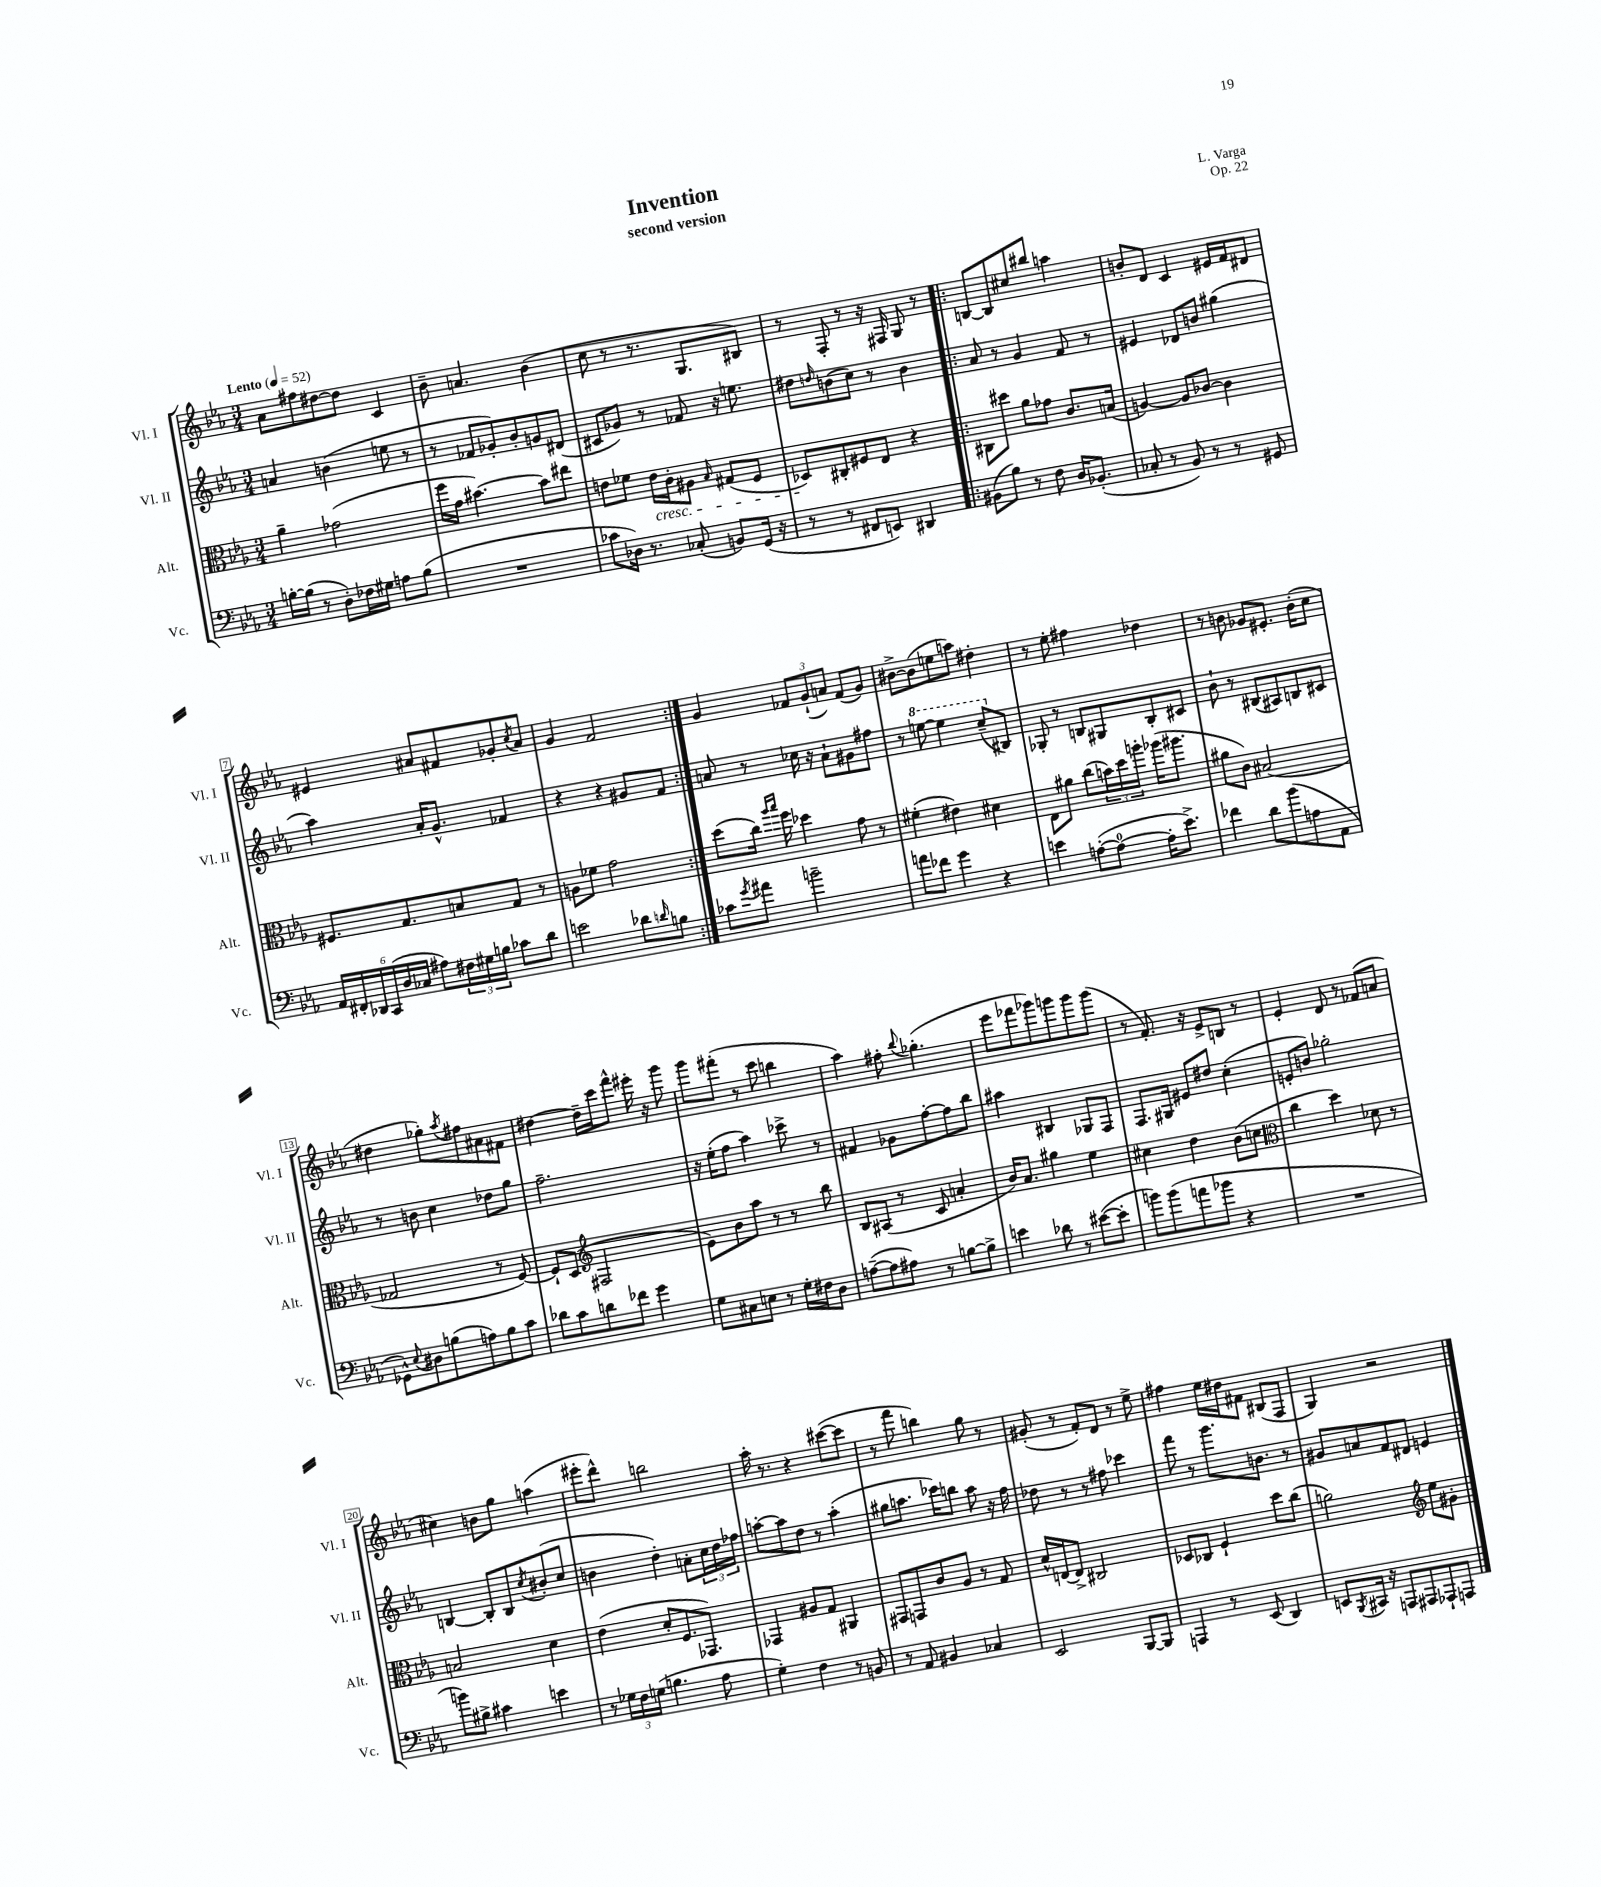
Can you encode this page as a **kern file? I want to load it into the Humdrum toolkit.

**kern	**kern	**kern	**kern
*part4	*part3	*part2	*part1
*staff4	*staff3	*staff2	*staff1
*I"Vc.	*I"Alt.	*I"Vl. II	*I"Vl. I
*I'Vc.	*I'Alt.	*I'Vl. II	*I'Vl. I
*clefF4	*clefC3	*clefG2	*clefG2
*k[b-e-a-]	*k[b-e-a-]	*k[b-e-a-]	*k[b-e-a-]
*M3/4	*M3/4	*M3/4	*M3/4
*MM52	*MM52	*MM52	*MM52
=1	=1	=1	=1
!	!	!	!LO:TX:a:B:t=Lento
[16Bn'\LL	4a-~\	4an/	8a-\L
(16B\JJ]	.	.	.
8r	.	.	8ff#X\
8D'\L)	(2g-X\	(4bn\	[8dd#X\
16F-X\L	.	.	8dd#\J]
16G#X\JJ	.	.	.
8An\L	.	8een\	4c/
(8B\J	.	8r	.
=2	=2	=2	=2
2.r	16ff\LL	8r	8b-~\
.	16g\JJ	.	.
.	[4.b#X\)	8f-X/L	4.an/
.	.	8g-X'/)	.
.	.	8b-'/	.
.	8b#\L]	8gn/	(4b-\
.	8ee#X\J	(8d#X/J	.
=3	=3	=3	=3
8c-X\L	8en\L	8c#X/L	8cc\
16D-X\Jk)	8f-X\J	8g-X/J)	8r
8.r	.	.	.
!	!LO:TX:b:i:t=cresc.	!	!
.	16e\LL	8r	8.r
.	16c'\J	.	.
(8C-X'/	8A#X\J	8f-X/	.
.	.	.	8.G/L
.	16qqB-/	.	.
8BBn/L)	(8G#X/L	16r	.
.	.	8.een\	.
(16GG/Jk	8F/J	.	8B#X/J)
16r	.	.	.
=4	=4	=4	=4
8r	8D-X/L)	8dd#X\L	8r
.	.	16qqddn/	.
8r	8C#X'/	(8bn\	8F'/
8FF#X/L	8F#X/	8cc\J)	8r
8EEn/J)	8E-/J	8r	16r
.	.	.	16F#X/
4DD#X/	4r	4b\	8G/
.	.	.	8r
=5!|:	=5!|:	=5!|:	=5!|:
(8BB#X\L	8C#X\L	8a-/	[8Bn/L
8B-\J)	8dd#X\J	8r	8B/]
8r	8a-\L	4g/	8cc#X/
8F\	8g-X\J	.	8bb#X/J
16D/KL	8.c/L	8f/	4aan\
(8.BB-X'/J	.	.	.
.	.	8r	.
.	(16Bn/Jk	.	.
=6	=6	=6	=6
8C-X'/	[4An/)	4e#X/	8bn'/L
8r	.	.	8d/J
8BB-/)	8A/L]	8d-X/L	4c/
8r	[8c-X/J	8bn/J	.
8r	4c-\]	(4gg#X\	16e#X/LL
.	.	.	16f/J
8GG#X/	.	.	8d#X/J
!!LO:LB:g=z
=7	=7	=7	=7
24AA-/LL	8.F#X/L	4aa-\)	4e#X/
24FF#X'/	.	.	.
24DD-X/	.	.	.
(24CC/	.	.	.
24D/	.	.	.
.	8.G/	.	.
24C-X/JJ	.	.	.
8A#X\L)	.	16a-'/KL	8a#X/L
.	.	8.g^^/J	.
24F#X\L	8Bn/	.	8f#X/
24G#X\	.	.	.
24Bn\JJ	.	.	.
8c-X\L	8G/J	4f-X/	8g-X'/
.	.	.	8qcc/
8d\J	8r	.	8a#/J
=8	=8	=8	=8
2en\	8An\L	4r	4g/
.	8f-X\J	.	.
.	2g\	4r	2f/
8d-X\L	.	8g#X/L	.
16qqdn/	.	.	.
8Bn\J	.	8f/J	.
=9:|!	=9:|!	=9:|!	=9:|!
8c-X\L	(8dd\L	8an/	4g/
8qg/	.	.	.
8a#X\J	16cc\Jk)	8r	.
.	16qqaa-/LL	.	.
.	16qqbb-/JJ	.	.
.	16ff\	.	.
2bn~\	4dd-X\	16cc-X\	12f-X/L
.	.	16r	.
.	.	.	(12g`/
.	.	8a`\L	.
.	.	.	12an/J)
.	8g\	8g#X\	(8f-/L
.	8r	8ff#X\J	8g/J)
=10	=10	=10	=10
8an\L	(4f#X'\	8r	[8b#X^\L
*	*	*8va	*
8f-X\J	.	[8eeen\	(8b#\]
4g\	4e#X\)	4eee\]	8een\
.	.	.	8aan\J)
4r	4d#X\	(8ccc~/L	4dd#X'\
*	*	*X8va	*
.	.	8B#X/J)	.
=11	=11	=11	=11
4en\	8E-\L	8G-X'/	8r
.	8a#X\J	8r	8ee-'\
([8An'\L	(8cc\L	8Bn/L	4ff#X\
8A\J_	24bn\L)	8G#X/	.
.	24dd\	.	.
.	24aan'\JJ	.	.
16A'\KL]	(16aa-X\KL	8B'/	4dd-X\
8.e^\J)	8.aa#X\J	.	.
.	.	8c#X/J	.
=12	=12	=12	=12
4f-X\	8a#X\L	8b-`\	8r
.	8c\J)	8r	8bn\
8d\L	(2B#X/	(8B#X/L	8g-X/L
(8b-\	.	8A#X/)	8.e#X'/J
8An\	.	8Bn/	.
.	.	.	(16b'\KL
8AA-\J	.	8c#X/J	8cc\J
!!LO:LB:g=z
=13	=13	=13	=13
8GG-X^^\L)	2G-X/	8r	4dd#X\
8qqE-/	.	.	.
8D#X\	.	8bn\	.
(8Bn\	.	4cc\	8gg-X'\L)
.	.	.	8qaa-/
8An\)	.	.	8ff#X\
8B\	8r	8dd-X\L	8a#X\
8c\J	[8F/)	8gg\J	8f#X\J
=14	=14	=14	=14
8d-X\L	8F`/L]	2.ff~\	[4dd#X\
8c\	(8D/J	.	.
*	*clefG2	*	*
8dn\	2F#X/	.	16dd#~\LL]
.	.	.	16ccc\J
8f-X\J	.	.	8fff^^\J
4g\	.	.	16eee#X'\
.	.	.	16r
.	.	.	8ggg\
=15	=15	=15	=15
8G\L	8e-\L)	16r	8ggg\L
.	.	(16ee-'\KL	.
8C#X\	8b-\	8ff\J	(8fff#X'\J
8En\J	8aa-\J	4aa-\)	8r
8r	8r	.	8ccc\
16G'\LL	8r	8ccc-X^\	4bbn\
16F#X\J	.	.	.
8D\J	8bb-\	8r	.
=16	=16	=16	=16
([8An~\L	8B-/L	4f#X/	4aa-\)
8A\]	(8A#X/J	.	.
8A#X\J)	8r	8g-X\L	8ff#X'\
.	.	.	8qqbb-/
8r	8c/	[8ff'\	(4.gg-X'\
[8Bn\L	4an'/	8ff\]	.
8B^\J]	.	8bb-\J	.
=17	=17	=17	=17
4en\	16b-/KL)	4aa#X\	8eee-\L
.	8.a-/J	.	.
.	.	.	8fff-X\
8d-X\	4gg#X\	4B#X/	8ggg-X\)
8r	.	.	8gggn\
([8e#X\L	4ee-\	8G-X/L	8ggg\
8e#'\J]	.	8F/J	(8ggg\J
=18	=18	=18	=18
8bn\L)	4cc#X\	8.F/L	8r
(8b\	.	.	8.f'/)
.	.	16G#X/Jk	.
8an\	4dd\	8e#X/L	.
.	.	.	16r
8b-X\J	.	8dd#X/J	8e-^/L
4r	(8b-\L	(4cc'\	8Bn/J
.	8ccn\J	.	8r
=19	=19	=19	=19
*	*clefC3	*	*
2.r	4cc\	8en'/L	4e-'/
.	.	8bn/J)	.
.	4dd\)	2gg-X'\	8d/
.	.	.	8r
.	8d-X\	.	(8f-X/L
.	8r	.	8an/J
!!LO:LB:g=z
=20	=20	=20	=20
8bn\L)	2Bn/	[4Bn/	4cc#X\)
8B#X^\J	.	.	.
4c#X\	.	8B'/L]	8bn\L
.	.	8B/	8gg\J
.	.	8qcc/	.
4en\	4d\	(8b#X'/	(4aan\
.	.	8cc/J	.
=21	=21	=21	=21
8r	(4e-\	4bn\	8eee#X'\L
24G-X\LL	.	.	8ddd^^\J)
24F\	.	.	.
(24Gn\JJ	.	.	.
4.Bn\	8d'/L	4dd'\)	2bbn\
.	8.F/	.	.
.	.	8an'\L	.
.	8.GG-X/J)	.	.
8A-\	.	24cc\L	.
.	.	24dd\	.
.	.	24ff-X\JJ	.
=22	=22	=22	=22
4G'\)	4GG-X/	[8aan'\L	16aa-'\
.	.	.	8.r
.	.	8aa\]	.
4F\	8A#X/L	8dd\J	4r
.	8G/J	8r	.
8r	4AA#X/	(4aa'\	([8ccc#X\L
8BBn/	.	.	8ccc#\J]
=23	=23	=23	=23
8r	8GG#X/L	8gg#X\L	8r
8AA-/	8GGn/	8.aan\J	8fff\
4BB#X/	8c/	.	4bbn\)
.	.	16ccc-X\KL)	.
.	8A-/J	8bbn\J	.
4C-X/	8r	8aa\	8gg\
.	8G/	16r	8r
.	.	16ff\	.
=24	=24	=24	=24
2EE-/	16d^^/LL	8dd-X\	(8g#X'/
.	[16En/J	.	.
.	8E^/J]	8r	8r
.	2C#X/	8r	8f'/L)
.	.	8ff#X\	8d/J
[8BBB-/L	.	4ccc-X\	8r
8BBB-/J]	.	.	8ee-^\
=25	=25	=25	=25
4AAAn/	8D-X/L	8fff\	4ff#X\
.	8C-X/J	8r	.
8r	4F`/	8.ggg\L	16ee-\LL
.	.	.	16dd#X\J
(8EE-/	.	.	8f#X\J
.	.	8.bn\J	.
4DD/)	8dd\L	.	(8B#X/L
.	(8cc\J	8r	8F/J
=26	=26	=26	=26
8EEn/L	2an\)	8g#X/L	4G/)
8qBBB-/	.	.	.
16CC#X/Jk	.	8an/	.
16r	.	.	.
8AAAn/L	.	8f/	2r
8AAA#X/	.	8d#X/J	.
*	*clefG2	*	*
8AAA-X`/	8ee-\L	4en/	.
8AAAn/J	8g#X'\J	.	.
==	==	==	==
*-	*-	*-	*-
